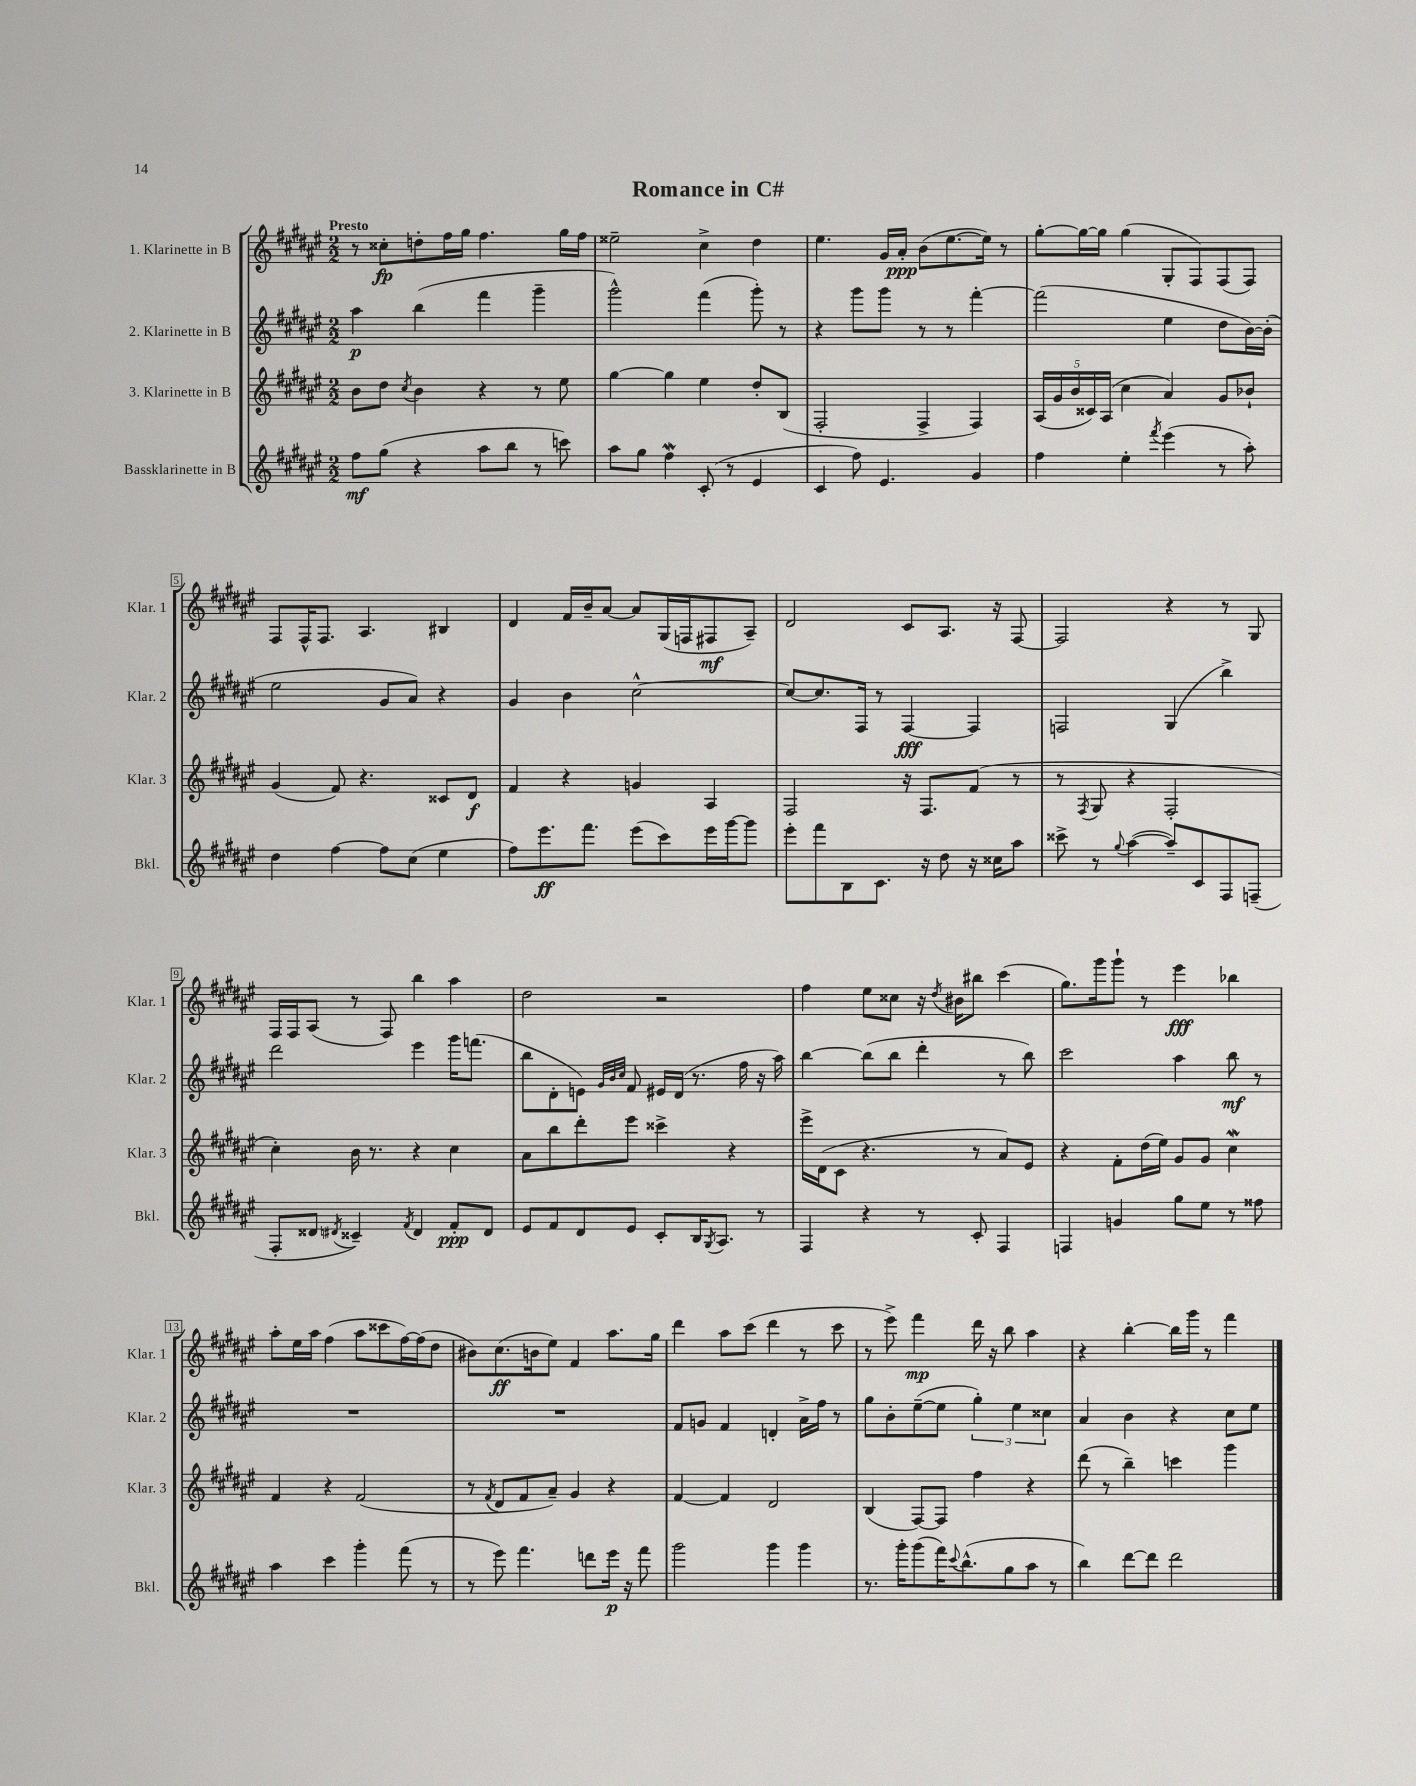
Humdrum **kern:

**kern	**kern	**kern	**kern
*staff4	*staff3	*staff2	*staff1
*clefG2	*clefG2	*clefG2	*clefG2
*k[f#c#g#d#a#e#]	*k[f#c#g#d#a#e#]	*k[f#c#g#d#a#e#]	*k[f#c#g#d#a#e#]
*M2/2	*M2/2	*M2/2	*M2/2
8ff#\L	8b\L	4aa#\	8r
(8gg#\J	8dd#\J	.	8cc##'\L
.	8qcc#/	.	.
4r	4b\	(4bb\	8dd'\
.	.	.	16ff#\L
.	.	.	16gg#\JJ
8aa#\L	4r	4fff#\	4.ff#\
8bb\J	.	.	.
8r	8r	4ggg#~\	.
8ccc\)	8ee#\	.	16gg#\LL
.	.	.	16ff#\JJ
=	=	=	=
8aa#\L	[4gg#\	2ggg#^^\)	2ee##~\
8gg#\J	.	.	.
4ff#\	4gg#\]	.	.
(8c#'/	4ee#\	(4fff#\	4cc#^\
8r	.	.	.
4e#/	8dd#'/L	8ggg#'\)	4dd#\
.	(8B/J	8r	.
=	=	=	=
4c#/	2F#'/	4r	4.ee#\
8ff#\)	.	8ggg#\L	.
4.e#/	.	8ggg#\J	16g#/LL
.	.	.	16a#'/JJ
.	4F#^/	8r	(8b\L
.	.	8r	[8.ee#\
4g#/	4F#/)	[4fff#'\	.
.	.	.	16ee#\]Jk)
.	.	.	8r
=	=	=	=
4ff#\	(20A#/LL	(2fff#\]	[8gg#'\L
.	20g#/	.	.
.	20b/	.	.
.	.	.	16gg#\_L
.	20c##/)	.	.
.	.	.	16gg#\]JJ
.	(20A#/JJ	.	.
4ee#'\	4cc#\	.	(4gg#\
8qfff#/	.	.	.
(4eee#\	4a#/)	4ee#\	8G#'/L
.	.	.	8F#/)
8r	8g#/L	8dd#\L	(8F#/
8aa#'\)	8b-`/J	[16b\L)	8F#/J)
.	.	(16b'\]JJ	.
=	=	=	=
4dd#\	(4g#/	2ee#\	8F#/L
.	.	.	16F#^^/K
.	.	.	8.F#/J
[4ff#\	8f#/)	.	.
.	4.r	.	4.A#/
8ff#\]L	.	8g#/L	.
(8cc#\J	.	8a#/J)	.
4ee#\	8c##/L	4r	4B#/
.	8d#/J	.	.
=	=	=	=
8ff#\L)	4f#/	4g#/	4d#/
8.eee#\	.	.	.
.	4r	4b\	16f#/LL
8.fff#\J	.	.	16b~/J
.	.	.	[8a#/J
(8eee#\L	4g/	[2cc#^^\	8a#/]L
8ccc#\)	.	.	(16G#/L
.	.	.	16F/J
16eee#\L	4A#/	.	8F#/
[16ggg#\J	.	.	.
8ggg#\]J	.	.	8A#~/J)
=	=	=	=
8eee#'\L	2F#/	8cc#/_L	2d#/
8fff#\	.	8.cc#/]	.
8B\	.	.	.
.	.	16F#/Jk	.
8.c#\J	.	8r	.
.	16r	[4F#/	8c#/L
16r	8.F#/L	.	.
8dd#\	.	.	8.A#/J
16r	(8f#/J	4F#/]	.
16cc##\LK	.	.	16r
8aa#\J	8r	.	[8F#/
=	=	=	=
8ccc##^\	8r	2F/	2F#/]
.	8qF#/	.	.
8r	8G#/	.	.
8qqgg#/	.	.	.
([4aa#\	4r	.	.
8aa#~/]L)	2F#'/	(4G#/	4r
8c#/	.	.	.
8F#/	.	4bb^\)	8r
(8F~/J	.	.	8G#/
=	=	=	=
8F#'/L	4cc#'\)	2ddd#\	16F#/LL
.	.	.	16F#/J
8d##/J	.	.	(8A#/J
8qd#/	.	.	.
4c##~/)	16b\	.	8r
.	8.r	.	.
.	.	.	8F#/)
8qf#/	.	.	.
4d#/	4r	4eee#\	4bb\
8f#'/L	4cc#\	16ggg#\LK	4aa#\
.	.	(8.fff\J	.
8d#/J	.	.	.
=	=	=	=
8e#/L	8a#\L	8bb\L	2dd#\
8f#/	8bb\	8d#'\	.
8d#/	8ddd#'\	8e\J)	.
.	.	32qqg#/LLL	.
.	.	32qqb/	.
.	.	32qqcc#/JJJ	.
8e#/J	8eee#\J	8f#/	.
8c#'/L	4ccc##^\	16e#/LL	2r
.	.	(16d#/JJ	.
16B/K	.	8.r	.
8qG#/	.	.	.
8.A#/J	.	.	.
.	4r	.	.
.	.	16ff#\	.
8r	.	16r	.
.	.	16aa#\)	.
=	=	=	=
4F#/	16eee#^\LL	[4bb\	4ff#\
.	(16d#\J	.	.
.	8c#\J	.	.
4r	4.r	(8bb\]L	8ee#\L
.	.	8bb\J	8cc##\J
8r	.	4ddd#'\	16r
.	.	.	8qdd#/
.	.	.	16b#\LK
8c#'/	8r	.	8bb#\J
4F#/	8a#/L)	8r	(4ccc#\
.	8e#/J	8bb\)	.
=	=	=	=
4F/	4r	2ccc#\	8.gg#\L)
.	.	.	16ggg#\k
4g/	8f#'\L	.	8ggg#`\J
.	(16dd#\L	.	8r
.	16ee#\JJ)	.	.
8gg#\L	8g#/L	4aa#\	4eee#\
8ee#\J	8g#/J	.	.
8r	4cc#\	8bb\	4bb-\
8ff##\	.	8r	.
=	=	=	=
4aa#\	4f#/	1r	8aa#'\L
.	.	.	16ee#\L
.	.	.	16aa#\JJ
4ccc#\	4r	.	(4ff#\
4ggg#'\	(2f#/	.	8aa#\L
.	.	.	8ccc##\
(8fff#\	.	.	[16ff#\L)
.	.	.	(16ff#\]J
8r	.	.	8dd#\J
=	=	=	=
8r	8r	1r	8b#\L)
.	8qf#/	.	.
8eee#\)	8d#/L	.	(8.cc#\
4.fff#\	8f#/	.	.
.	.	.	16b\k
.	8a#~/J)	.	8ee#\J)
.	4g#/	.	4f#/
8ddd\L	.	.	.
16eee#\Jk	4r	.	8.aa#\L
16r	.	.	.
8fff#\	.	.	.
.	.	.	16gg#\Jk
=	=	=	=
2ggg#\	[4f#/	8f#/L	4ddd#\
.	.	8g/J	.
.	4f#/]	4f#/	8aa#\L
.	.	.	(8ccc#\J
4ggg#\	2d#/	4d'/	4ddd#\
4ggg#\	.	16a#^\LL	8r
.	.	16ff#\JJ	.
.	.	8r	8ccc#\
=	=	=	=
8.r	(4B/	8gg#\L	8r
.	.	8b'\	8eee#^\)
16ggg#'\LK	.	.	.
(8ggg#\	[8F#/L)	([8ee#~\	4fff#\
16fff#\K)	8F#/]J	8ee#\]J	.
8qqccc#/	.	.	.
(8.bb^^\	.	.	.
.	4ff#\	6gg#'\)	16ddd#\
.	.	.	16r
8gg#\	.	.	8bb\
.	.	6ee#\	.
8aa#\J	4r	.	4aa#\
.	.	6cc##\	.
8r	.	.	.
=	=	=	=
4bb\)	(8ddd#\	4a#/	4r
.	8r	.	.
[8ddd#\L	4bb~\)	4b\	[4bb'\
8ddd#\]J	.	.	.
2ddd#\	4ccc\	4r	16bb\]LL
.	.	.	16ggg#\JJ
.	.	.	8r
.	4ggg#\	8cc#\L	4fff#\
.	.	8ee#\J	.
==	==	==	==
*-	*-	*-	*-
